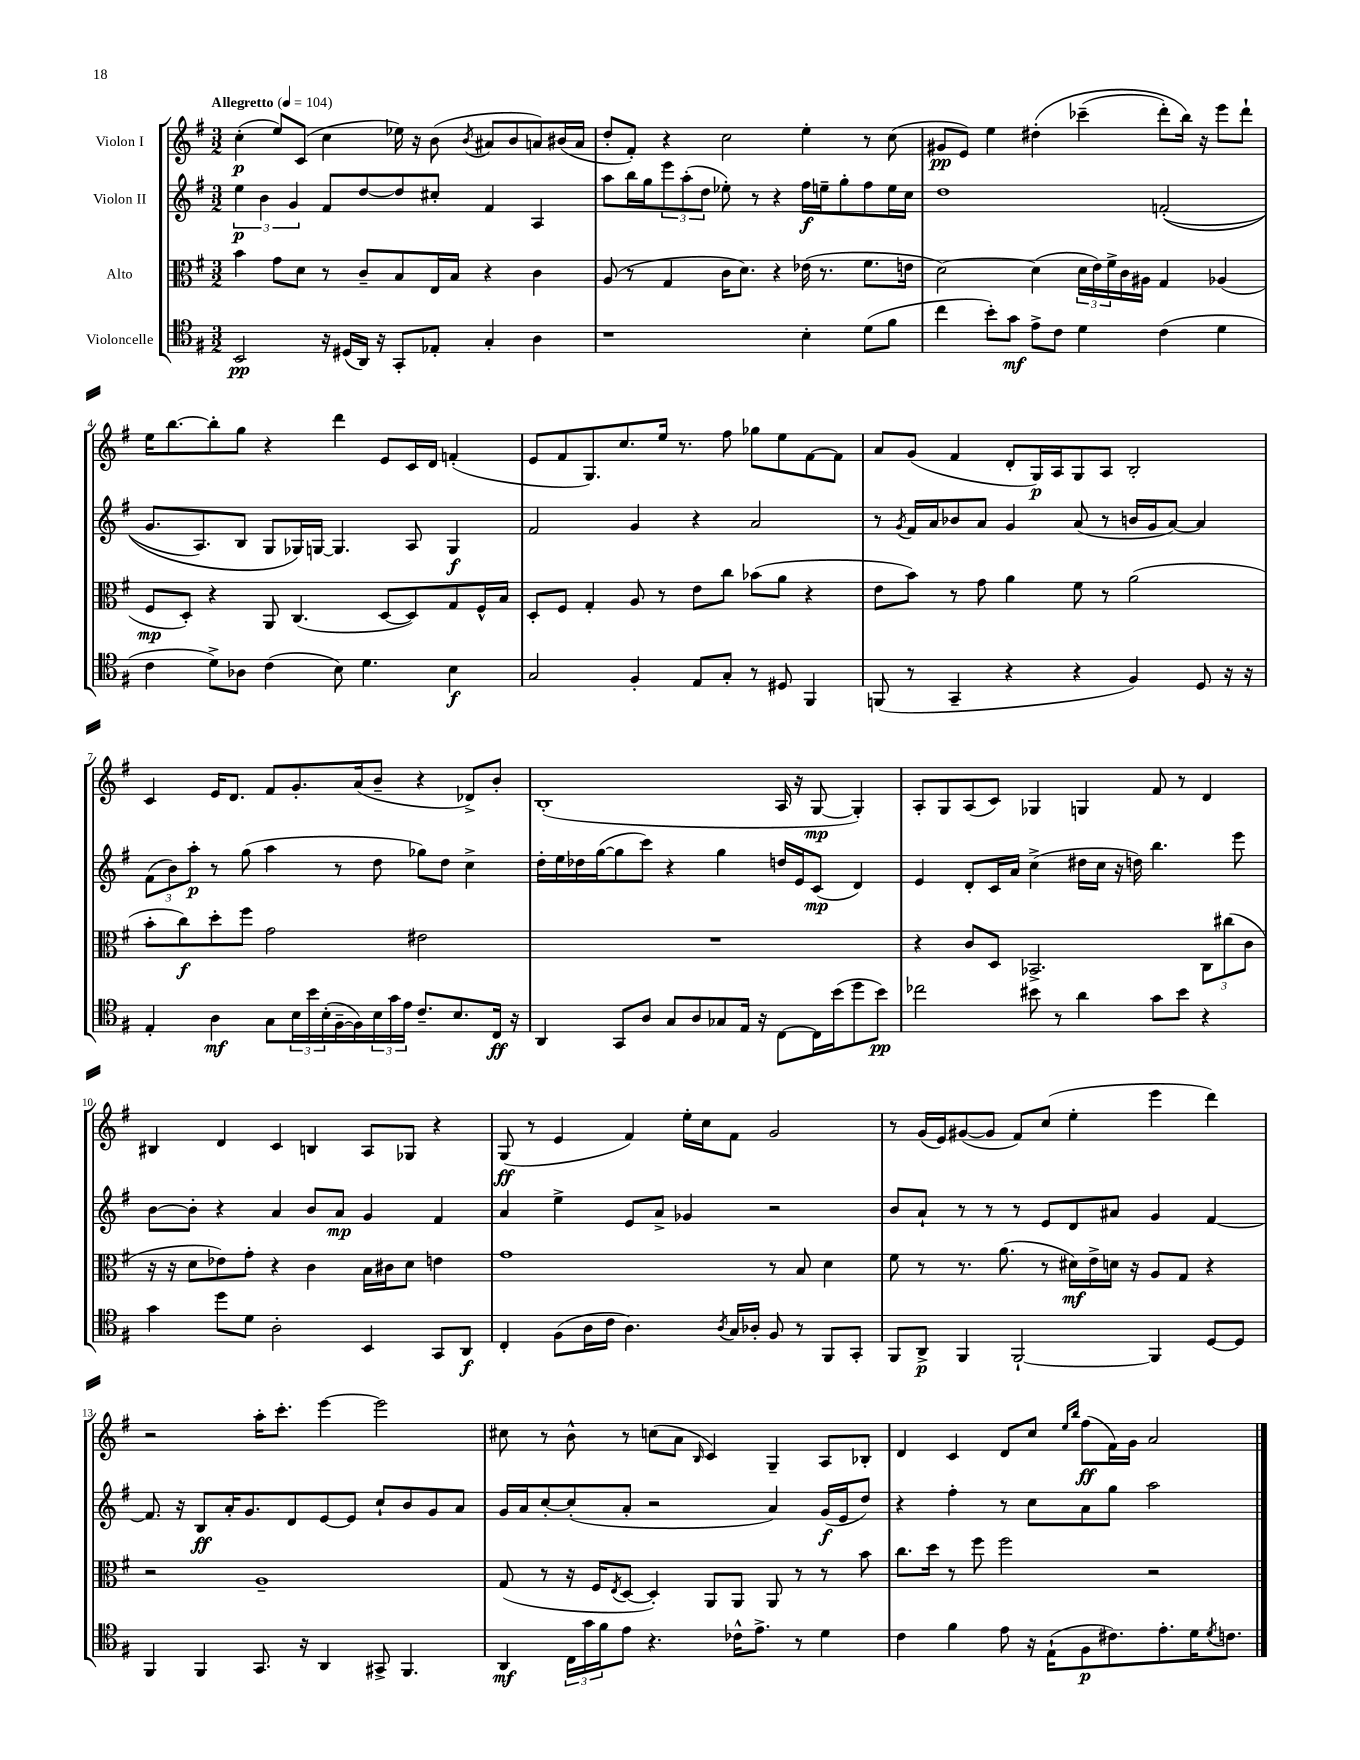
<<
\new StaffGroup <<
\new Staff = "s0" \with { instrumentName = "Violon I" } {
    \clef treble \key g \major \numericTimeSignature \time 3/2 \tempo "Allegretto" 4 = 104
    c''4-.\p( e''8) c'8( c''4 ees''16) r16 b'8( \acciaccatura { b'8 } ais'8 b'8 a'8) bis'16( a'16 |
    d''8-. fis'8-.) r4 c''2 e''4-. r8 c''8( |
    gis'8\pp e'8) e''4 dis''4-.\( ces'''4--( d'''8-.) b''16\) r16 e'''8 d'''8-! |
    e''16 b''8.~ b''8-. g''8 r4 d'''4 e'8 c'16 d'16 f'4-.( |
    e'8 fis'8 g8.) c''8. e''16 r8. fis''8 ges''8 e''8 fis'8~ fis'8 |
    a'8 g'8( fis'4 d'8-. g16\p) a16 g8 a8 b2-. |
    c'4 e'16 d'8. fis'8 g'8.-. a'16( b'8-- r4 des'8->) b'8-. |
    b1-.( a16 r16 g8~\mp g4-.) |
    a8-. g8 a8( c'8) ges4 g4 fis'8 r8 d'4 |
    bis4 d'4 c'4 b4 a8 ges8 r4 |
    g8\ff( r8 e'4 fis'4) e''16-. c''16 fis'8 g'2 |
    r8 g'16( e'16) gis'8~( gis'8 fis'8) c''8( e''4-. e'''4 d'''4) |
    r2 a''16-. c'''8.-. e'''4~ e'''2 |
    cis''8 r8 b'8-^ r8 c''8( a'8 \grace { b16 } c'4) g4-- a8 bes8-. |
    d'4 c'4 d'8 c''8 \grace { e''16 b''16 } fis''8\ff( fis'16) g'16 a'2 \bar "|." |
}
\new Staff = "s1" \with { instrumentName = "Violon II" } {
    \clef treble \key g \major \numericTimeSignature \time 3/2
    \tuplet 3/2 { e''4\p b'4 g'4 } fis'8 d''8~ d''8 cis''8-. fis'4 a4 |
    a''8 b''16 g''16 \tuplet 3/2 { e'''8 a''8-.( d''8 } ees''8-.) r8 r4 fis''16\f e''16-- g''8-. fis''8 e''16 c''16 |
    d''1 f'2-.(\( |
    g'8. a8.) b8 g8 ges16\) g16~ g4. a8 g4\f |
    fis'2 g'4 r4 a'2 |
    r8 \acciaccatura { g'8 } fis'16 a'16 bes'8 a'8 g'4 a'8( r8 b'16 g'16 a'8~) a'4 |
    \tuplet 3/2 { fis'8( b'8) a''8-.\p } r8 g''8( a''4 r8 d''8 ges''8) d''8 c''4-> |
    d''16-. e''16 des''16 g''16~( g''8 c'''8) r4 g''4 d''16 e'16 c'8\mp( d'4) |
    e'4 d'8-. c'16 a'16 c''4->( dis''16 c''16 r16 d''16) b''4. e'''8 |
    b'8~ b'8-. r4 a'4 b'8 a'8\mp g'4 fis'4 |
    a'4 e''4-> e'8 a'8-> ges'4 r2 |
    b'8 a'8-! r8 r8 r8 e'8 d'8 ais'8 g'4 fis'4~ |
    fis'8. r16 b8\ff a'16-. g'8. d'8 e'8~ e'8 c''8-! b'8 g'8 a'8 |
    g'16 a'16 c''8~-. c''8-.( a'8-. r2 a'4) g'16\f( e'16 d''8) |
    r4 fis''4-. r8 c''8 a'8 g''8 a''2 \bar "|." |
}
\new Staff = "s2" \with { instrumentName = "Alto" } {
    \clef alto \key g \major \numericTimeSignature \time 3/2
    b'4 g'8 d'8 r8 c'8-- b8 e16 b16 r4 c'4 |
    a8( r8 g4 c'16 d'8.) r4 ees'16( r8. fis'8. e'16 |
    d'2~) d'4( \tuplet 3/2 { d'16 e'16) fis'16-> } c'16 ais16 g4 aes4( |
    fis8\mp d8-.) r4 a,8 c4.( d8~ d8) g8 fis16-^ b16 |
    d8-. fis8 g4-. a8 r8 e'8 c''8 bes'8( a'8 r4 |
    e'8 b'8) r8 g'8 a'4 fis'8 r8 a'2( |
    b'8-. c''8\f) d''8-. fis''8 g'2 eis'2 |
    R1. |
    r4 c'8 d8 bes,2.-> \tuplet 3/2 { c8 cis''8( c'8 } |
    r16 r16 d'8 ees'8) g'8-. r4 c'4 b16 cis'16 d'8 e'4 |
    g'1 r8 b8 d'4 |
    fis'8 r8 r8. a'8.( r8 dis'16\mf) e'16-> d'16 r16 a8 g8 r4 |
    r2 a1-- |
    g8( r8 r16 fis16 \acciaccatura { e8 } d8~ d4-.) a,8 a,8 a,8 r8 r8 b'8 |
    c''8. d''16 r8 fis''8 fis''2 r2 \bar "|." |
}
\new Staff = "s3" \with { instrumentName = "Violoncelle" } {
    \clef tenor \key g \major \numericTimeSignature \time 3/2
    b,2\pp r16 dis16( a,16) r16 g,8-. ees8-. g4-. a4 |
    r1 b4-. d'8( fis'8 |
    c''4 b'8-.) g'8\mf e'8-> c'8 d'4 c'4( d'4 |
    c'4 d'8->) aes8 c'4( b8) d'4. b4\f |
    g2 fis4-. e8 g8-. r8 dis8 fis,4 |
    f,8( r8 g,4-- r4 r4 fis4) d8 r16 r16 |
    e4-. a4\mf g8 \tuplet 3/2 { b16 b'16 b16-.( } fis16~-- fis16) \tuplet 3/2 { b16 g'16 e'16 } c'8.-- b8. c16\ff r16 |
    a,4 g,8 a8 g8 a8 ges8 e16 r16 c8~ c16 b'16( d''8 b'8\pp) |
    ces''2 bis'8 r8 a'4 g'8 bis'8 r4 |
    g'4 d''8 d'8 a2-. b,4 g,8 a,8\f |
    c4-. fis8( a16 c'16 a4.) \acciaccatura { a8 } g16 aes16-. fis8 r8 fis,8 g,8-. |
    fis,8 a,8->\p fis,4 fis,2~-! fis,4 d8~ d8 |
    fis,4 fis,4 g,8. r16 a,4 gis,8-> fis,4. |
    a,4\mf \tuplet 3/2 { c16 g'16 fis'16 } e'8 r4. ces'16-^ e'8.-> r8 d'4 |
    c'4 fis'4 e'8 r16 e16-!( fis8\p cis'8.) e'8.-. d'16 \acciaccatura { d'8 } c'8. \bar "|." |
}
>>
>>
